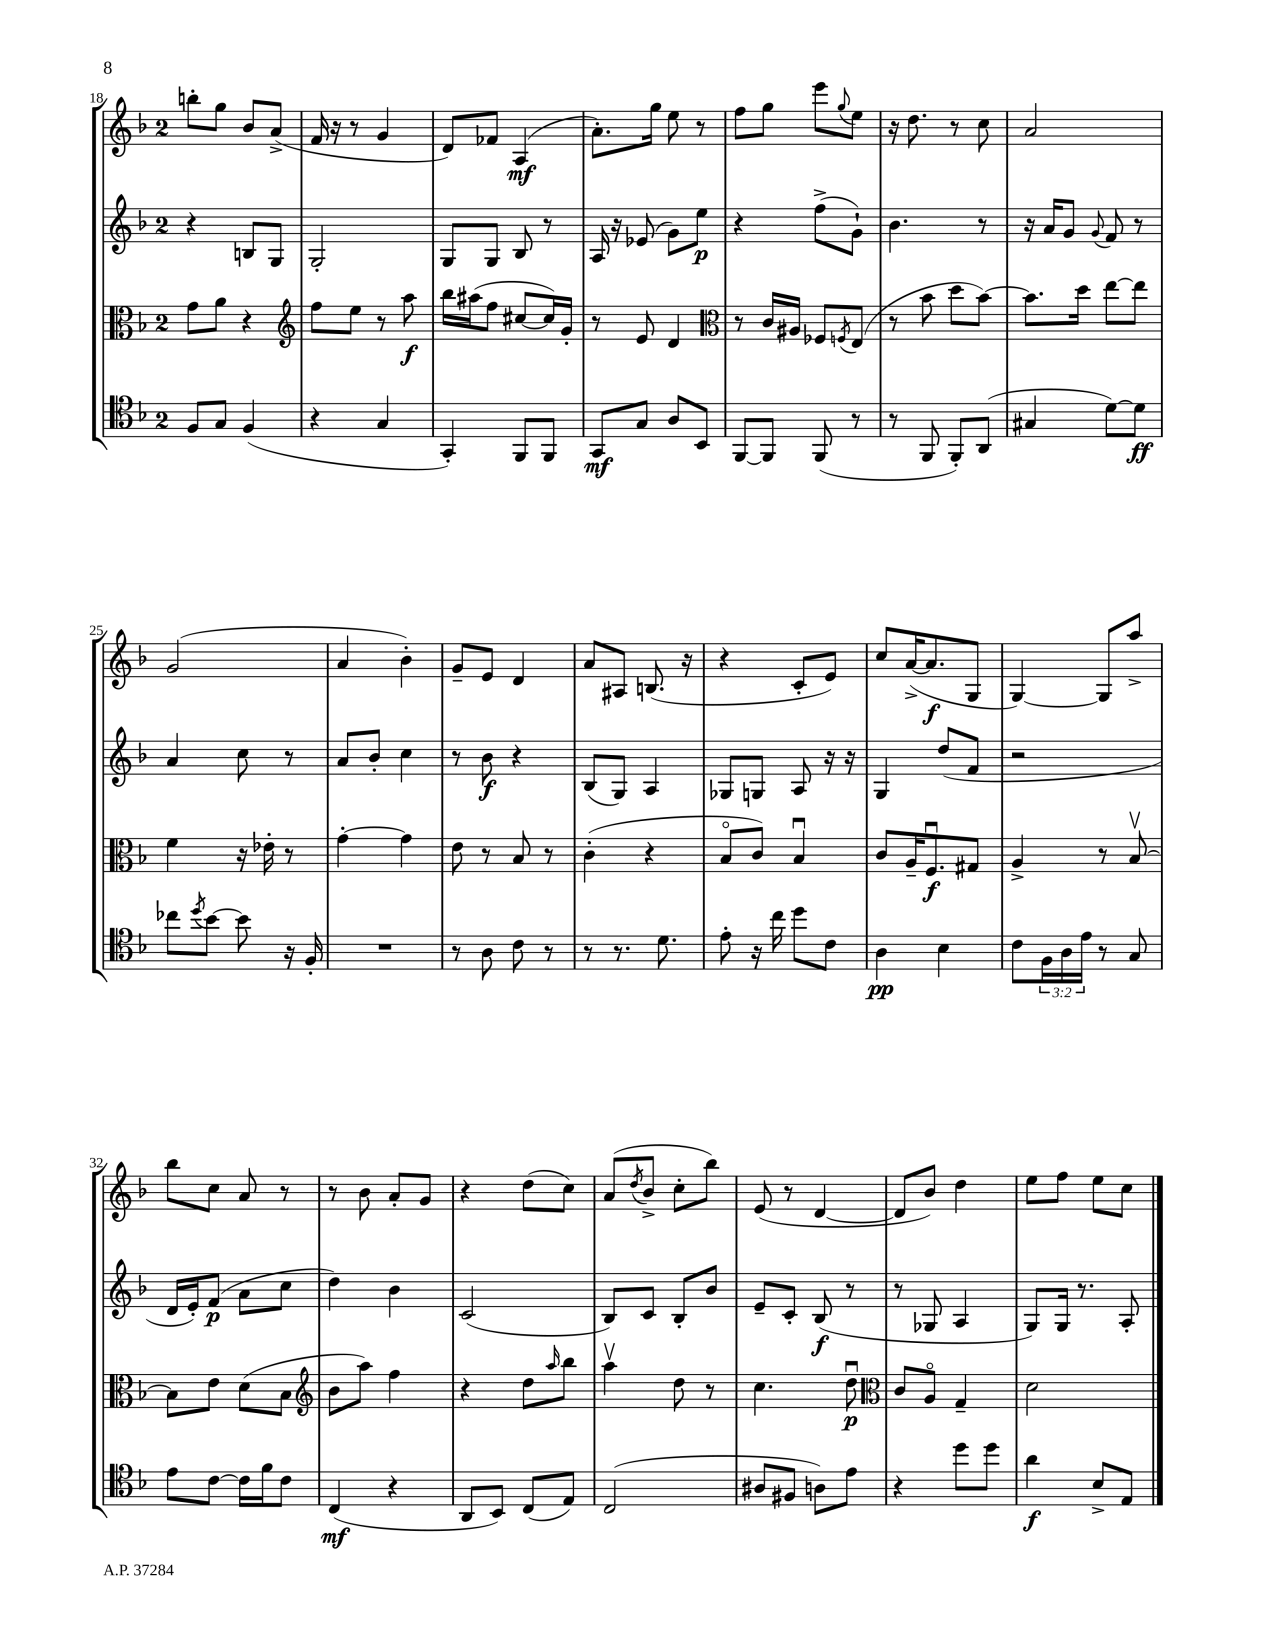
<<
\new StaffGroup <<
\new Staff = "s0" {
    \clef treble \key f \major \once \override Staff.TimeSignature.style = #'single-digit \time 2/4
    b''8-. g''8 bes'8 a'8->( |
    f'16 r16 r8 g'4 |
    d'8) fes'8 a4\mf( |
    a'8.-.) g''16 e''8 r8 |
    f''8 g''8 e'''8 \appoggiatura { g''8 } e''8 |
    r16 d''8. r8 c''8 |
    a'2 |
    g'2( |
    a'4 bes'4-.) |
    g'8-- e'8 d'4 |
    a'8 ais8 b8.( r16 |
    r4 c'8-. e'8) |
    c''8 a'16~->( a'8.\f g8 |
    g4~) g8 a''8-> |
    bes''8 c''8 a'8 r8 |
    r8 bes'8 a'8-. g'8 |
    r4 d''8( c''8) |
    a'8( \acciaccatura { d''8 } bes'8-> c''8-. bes''8) |
    e'8( r8 d'4~ |
    d'8 bes'8) d''4 |
    e''8 f''8 e''8 c''8 \bar "|." |
}
\new Staff = "s1" {
    \clef treble \key f \major \once \override Staff.TimeSignature.style = #'single-digit \time 2/4
    r4 b8 g8 |
    g2-. |
    g8 g8 bes8 r8 |
    a16 r16 ees'8( g'8) e''8\p |
    r4 f''8->( g'8-!) |
    bes'4. r8 |
    r16 a'16 g'8 \appoggiatura { g'8 } f'8 r8 |
    a'4 c''8 r8 |
    a'8 bes'8-. c''4 |
    r8 bes'8\f r4 |
    bes8( g8) a4 |
    ges8 g8 a8 r16 r16 |
    g4 d''8( f'8 |
    r2 |
    d'16 e'16-.) f'8\p( a'8 c''8 |
    d''4) bes'4 |
    c'2( |
    bes8) c'8 bes8-. bes'8 |
    e'8-- c'8-. bes8\f( r8 |
    r8 ges8 a4 |
    g8) g16 r8. a8-. \bar "|." |
}
\new Staff = "s2" {
    \clef alto \key f \major \once \override Staff.TimeSignature.style = #'single-digit \time 2/4
    g'8 a'8 r4 |
    \clef treble f''8 e''8 r8 a''8\f |
    bes''16 ais''16( f''8 cis''8~ cis''16) g'16-. |
    r8 e'8 d'4 |
    \clef alto r8 c'16 ais16 fes8 \acciaccatura { f8 } e8( |
    r8 bes'8 d''8 bes'8~) |
    bes'8. d''16 e''8~ e''8 |
    f'4 r16 ees'16-. r8 |
    g'4~-. g'4 |
    e'8 r8 bes8 r8 |
    c'4-.( r4 |
    bes8\flageolet c'8) bes4\downbow |
    c'8 a16-- f8.\downbow\f gis8 |
    a4-> r8 bes8~\upbow |
    bes8 e'8 d'8( bes8 |
    \clef treble bes'8 a''8) f''4 |
    r4 d''8 \grace { a''16 } bes''8 |
    a''4\upbow d''8 r8 |
    c''4. d''8\downbow\p |
    \clef alto c'8 a8\flageolet g4-- |
    d'2 \bar "|." |
}
\new Staff = "s3" {
    \clef tenor \key f \major \once \override Staff.TimeSignature.style = #'single-digit \time 2/4 \override Staff.TupletNumber.text = #tuplet-number::calc-fraction-text
    f8 g8 f4( |
    r4 g4 |
    g,4-.) f,8 f,8 |
    g,8\mf g8 a8 bes,8 |
    f,8~ f,8 f,8( r8 |
    r8 f,8 f,8-.) a,8( |
    gis4 d'8~) d'8\ff |
    ces''8 \acciaccatura { d''8 } bes'8~ bes'8 r16 f16-. |
    R2 |
    r8 a8 c'8 r8 |
    r8 r8. d'8. |
    e'8-. r16 c''16 d''8 c'8 |
    a4\pp bes4 |
    c'8 \tuplet 3/2 { f16 a16 e'16 } r8 g8 |
    e'8 c'8~ c'16 f'16 c'8 |
    c4\mf( r4 |
    a,8 bes,8) c8( e8) |
    c2( |
    ais8 fis8 a8) e'8 |
    r4 d''8 d''8 |
    a'4\f bes8-> e8 \bar "|." |
}
>>
>>
\layout { \context { \Score currentBarNumber = #18 } }
